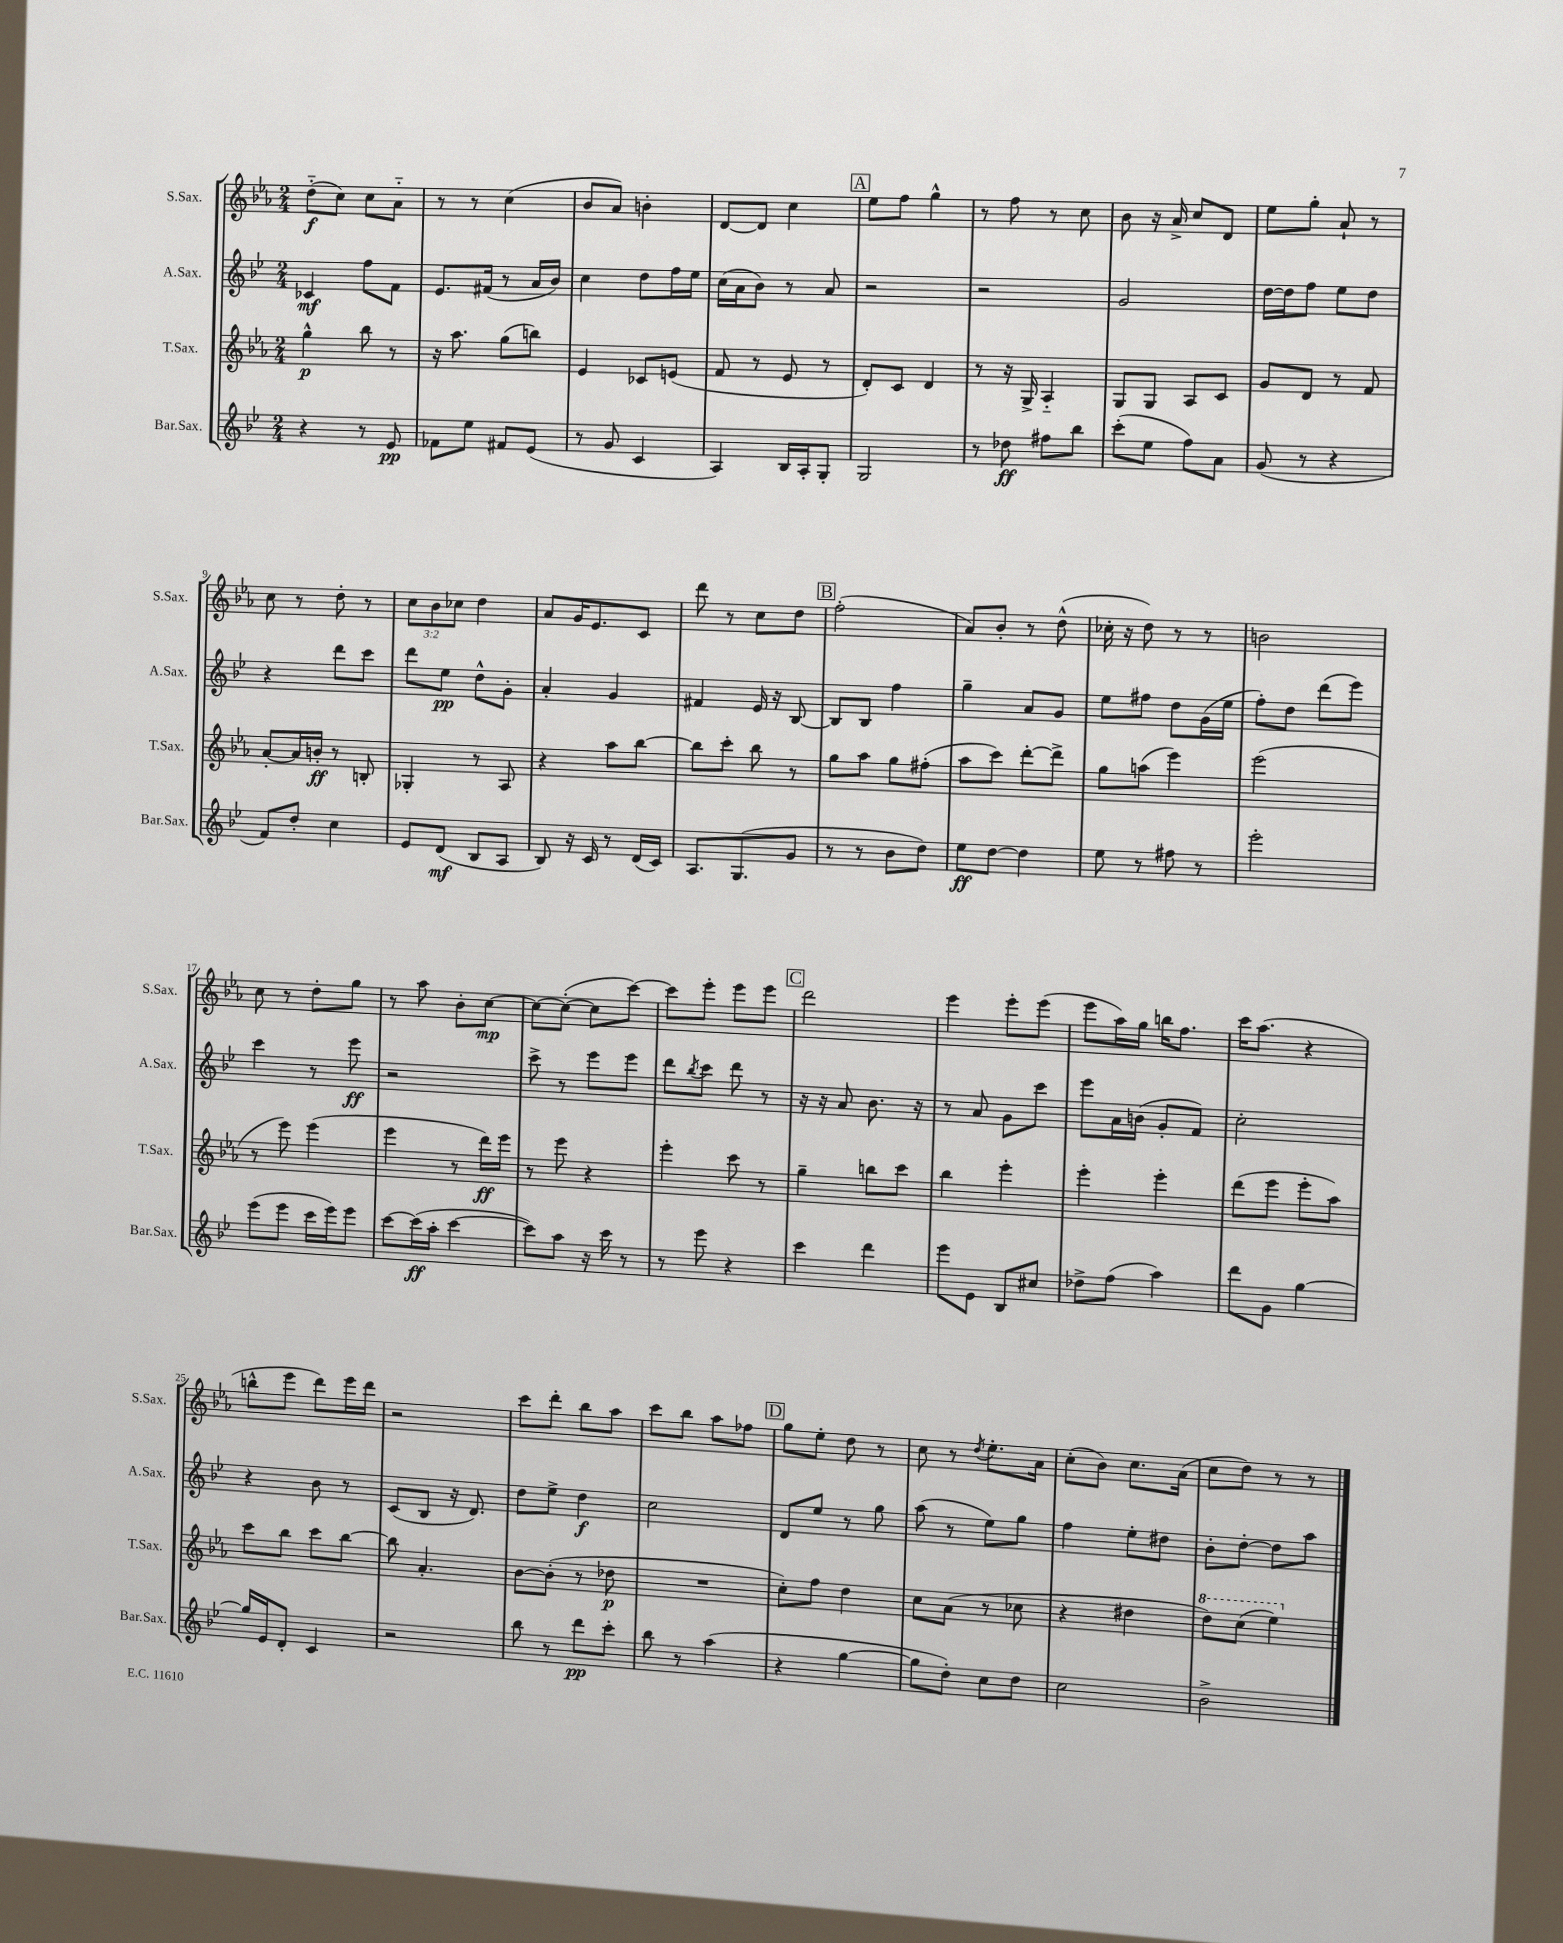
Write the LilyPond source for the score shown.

<<
\new StaffGroup <<
\new Staff = "s0" \with { instrumentName = "S.Sax." shortInstrumentName = "S.Sax." } {
    \clef treble \key ees \major \numericTimeSignature \time 2/4 \override Staff.TupletNumber.text = #tuplet-number::calc-fraction-text
    d''8-_\f( c''8) c''8 aes'8-_ |
    r8 r8 c''4( |
    bes'8 aes'8) b'4-. |
    d'8~ d'8 c''4 |
    \mark \markup { \box "A" } ees''8 f''8 g''4-^ |
    r8 f''8 r8 c''8 |
    bes'8 r16 aes'16-> c''8 d'8 |
    ees''8 g''8-. aes'8-! r8 |
    c''8 r8 d''8-. r8 |
    \tuplet 3/2 { c''8 bes'8 ces''8 } d''4 |
    aes'8 g'16 ees'8. c'8 |
    d'''8 r8 c''8 d''8 |
    \mark \markup { \box "B" } f''2-.( |
    aes'8) bes'8-. r8 d''8-^( |
    ces''16-. r16 d''8) r8 r8 |
    b'2 |
    c''8 r8 d''8-. g''8 |
    r8 aes''8 bes'8-. c''8~\mp |
    c''8~ c''8~-.( c''8 c'''8~) |
    c'''8 ees'''8-. ees'''8 ees'''8 |
    \mark \markup { \box "C" } d'''2 |
    ees'''4 ees'''8-. ees'''8( |
    ees'''8 aes''16) g''16 b''16 f''8. |
    c'''16 aes''8.( r4 |
    b''8-^ ees'''8 d'''8) ees'''16 d'''16 |
    r2 |
    c'''8 d'''8-. bes''8 aes''8 |
    c'''8 bes''8 aes''8 fes''8 |
    \mark \markup { \box "D" } g''8 ees''8-. d''8 r8 |
    c''8 r8 \acciaccatura { d''8 } ees''8.-. aes'16 |
    c''8-.( bes'8) c''8. aes'16( |
    c''8 d''8) r8 r8 \bar "|." |
}
\new Staff = "s1" \with { instrumentName = "A.Sax." shortInstrumentName = "A.Sax." } {
    \clef treble \key bes \major \numericTimeSignature \time 2/4
    ces'4\mf f''8 f'8 |
    ees'8. fis'16( r8 a'16 bes'16) |
    c''4 d''8 f''16 ees''16 |
    c''16( a'16 bes'8) r8 a'8 |
    \mark \markup { \box "A" } r2 |
    r2 |
    g'2 |
    d''16~ d''16 f''8 ees''8 d''8 |
    r4 d'''8 c'''8 |
    d'''8 ees''8\pp d''8-^ g'8-. |
    a'4-. g'4 |
    fis'4 ees'16 r16 bes8~ |
    \mark \markup { \box "B" } bes8 bes8 f''4 |
    g''4-- a'8 g'8 |
    ees''8 fis''8 d''8 g'16( ees''16 |
    f''8-.) d''8 d'''8( ees'''8) |
    c'''4 r8 ees'''8\ff |
    r2 |
    c'''8-> r8 ees'''8 ees'''8 |
    d'''8 \acciaccatura { bes''8 } c'''8 d'''8 r8 |
    \mark \markup { \box "C" } r16 r16 a'8 bes'8. r16 |
    r8 a'8 g'8 c'''8 |
    ees'''8 a'16 b'16( g'8-. f'8) |
    c''2-. |
    r4 bes'8 r8 |
    c'8( bes8 r16 d'8.) |
    d''8 ees''8-> d''4\f |
    c''2 |
    \mark \markup { \box "D" } d'8 ees''8 r8 g''8 |
    a''8( r8 ees''8) g''8 |
    f''4 ees''8-. dis''8 |
    bes'8-. d''8~-. d''8 a''8 \bar "|." |
}
\new Staff = "s2" \with { instrumentName = "T.Sax." shortInstrumentName = "T.Sax." } {
    \clef treble \key ees \major \numericTimeSignature \time 2/4
    g''4-^\p bes''8 r8 |
    r16 aes''8. g''8( b''8) |
    ees'4 ces'8 e'8( |
    f'8 r8 ees'8 r8 |
    \mark \markup { \box "A" } d'8-.) c'8 d'4 |
    r8 r16 g16-> aes4-_ |
    g8 g8 aes8 c'8 |
    g'8 d'8 r8 f'8 |
    aes'8~-. aes'16 b'16-.\ff r8 b8-. |
    ges4-. r8 aes8 |
    r4 aes''8 bes''8~ |
    bes''8 c'''8-. bes''8 r8 |
    \mark \markup { \box "B" } g''8 aes''8 g''8 fis''8-.( |
    aes''8 c'''8) d'''8~-. d'''8-> |
    g''8 a''8( ees'''4) |
    ees'''2( |
    r8 ees'''8) ees'''4( |
    ees'''4 r8 d'''16\ff) ees'''16 |
    r8 ees'''8 r4 |
    ees'''4-. c'''8 r8 |
    \mark \markup { \box "C" } g''4-- b''8 c'''8 |
    bes''4 ees'''4-. |
    ees'''4-. ees'''4-. |
    d'''8( ees'''8 ees'''8-. aes''8) |
    c'''8 bes''8 c'''8 bes''8~ |
    bes''8 aes'4.-. |
    bes'8~ bes'8-.( r8 des''8\p |
    R2 |
    \mark \markup { \box "D" } c''8-.) f''8 d''4 |
    c''8 aes'8( r8 ces''8 |
    r4 dis''4 |
    \ottava #1 d'''8) c'''8( ees'''4) \ottava #0 \bar "|." |
}
\new Staff = "s3" \with { instrumentName = "Bar.Sax." shortInstrumentName = "Bar.Sax." } {
    \clef treble \key bes \major \numericTimeSignature \time 2/4
    r4 r8 ees'8\pp |
    fes'8 ees''8 fis'8 ees'8( |
    r8 g'8 c'4 |
    a4) bes16 a16-. g8-. |
    \mark \markup { \box "A" } g2 |
    r8 des''8\ff fis''8 bes''8 |
    c'''8-.( ees''8 f''8) a'8 |
    g'8( r8 r4 |
    f'8) d''8-. c''4 |
    ees'8 d'8\mf( bes8 a8 |
    bes8) r16 c'16 r8 d'16( c'16) |
    a8. g8.( g'8 |
    \mark \markup { \box "B" } r8 r8 bes'8 d''8) |
    ees''8\ff d''8~ d''4 |
    ees''8 r8 fis''8 r8 |
    ees'''2-. |
    ees'''8( ees'''8 c'''16 ees'''16) ees'''8 |
    c'''8~ c'''16\ff( a''16-. c'''4~ |
    c'''8) a''8 r16 c'''16 r8 |
    r8 ees'''8 r4 |
    \mark \markup { \box "C" } c'''4 d'''4 |
    ees'''8 ees'8 bes8 cis''8 |
    des''8-> f''8( a''4) |
    d'''8 g'8 g''4~ |
    g''16 ees'16 d'8-. c'4 |
    r2 |
    bes''8 r8 d'''8\pp c'''8-. |
    bes''8 r8 a''4( |
    \mark \markup { \box "D" } r4 g''4~ |
    g''8 d''8-.) c''8 d''8 |
    c''2 |
    bes'2-> \bar "|." |
}
>>
>>
